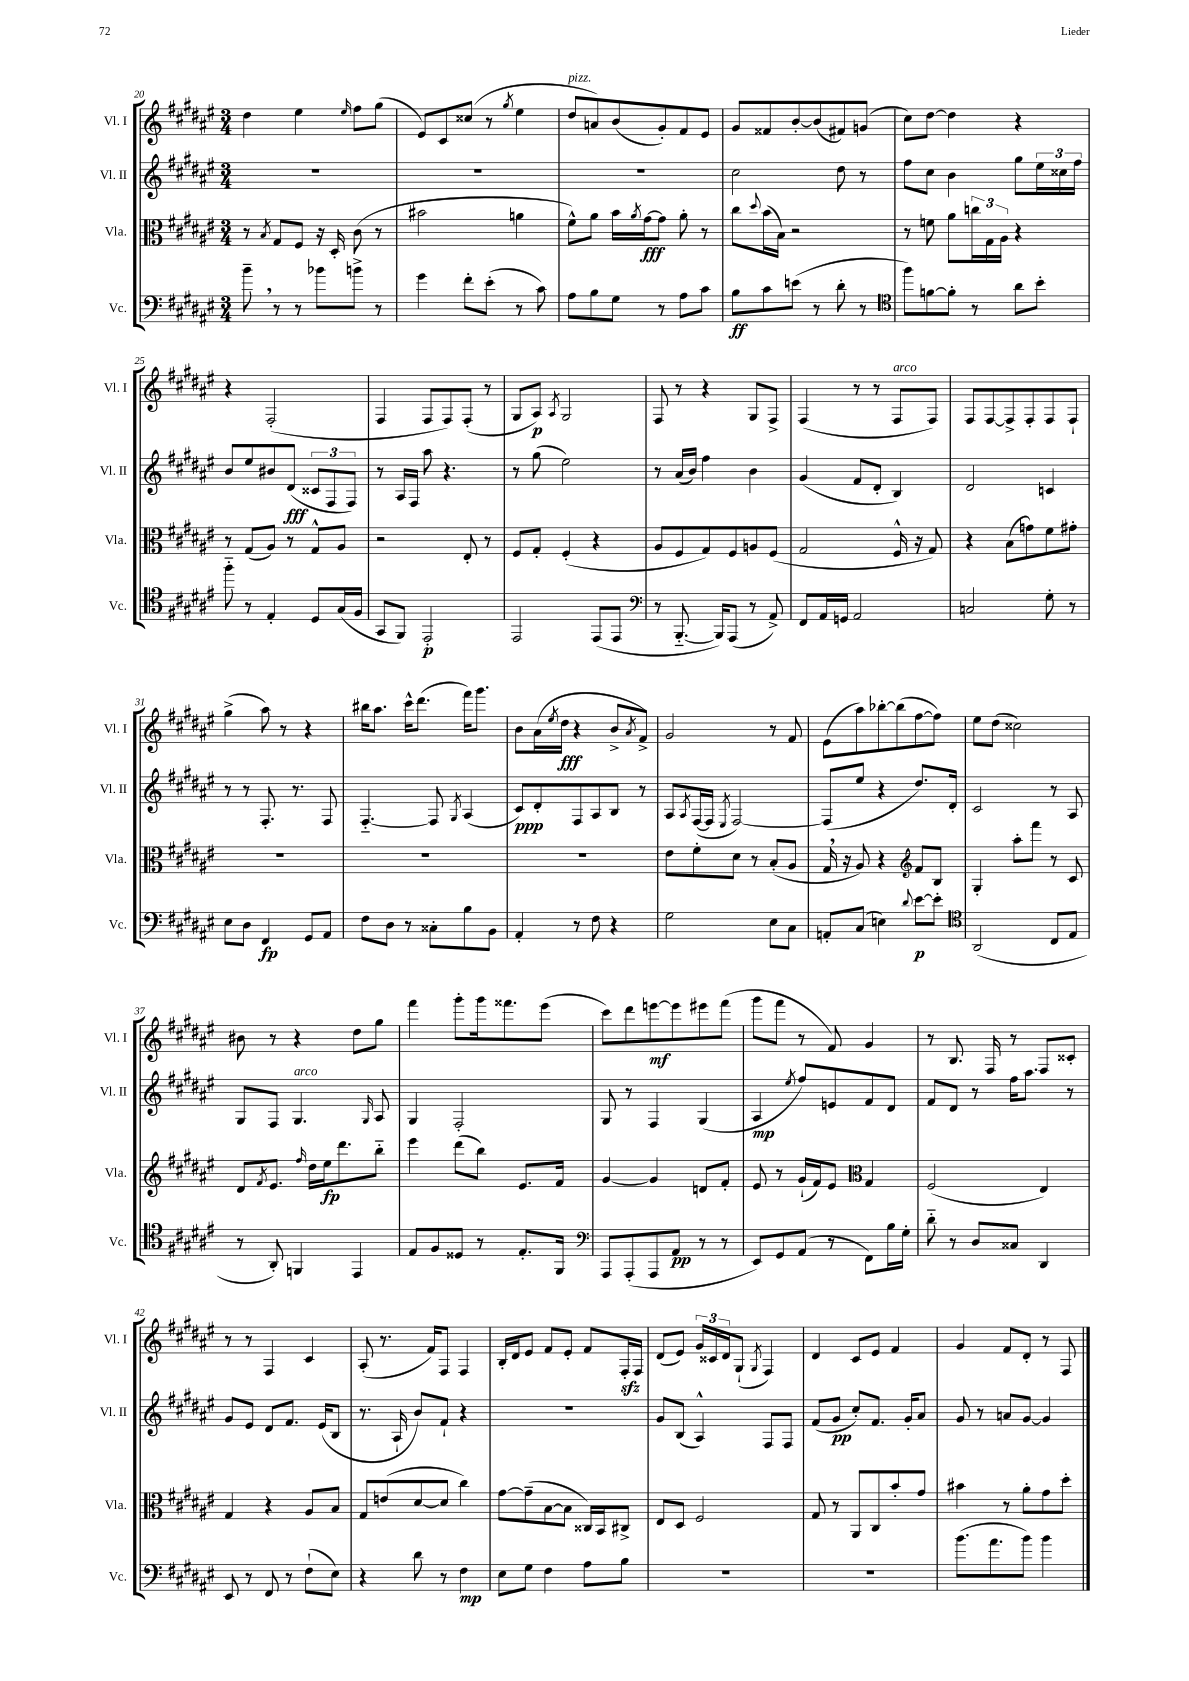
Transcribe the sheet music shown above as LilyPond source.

<<
\new StaffGroup <<
\new Staff = "s0" \with { instrumentName = "Vl. I" shortInstrumentName = "Vl. I" } {
    \clef treble \key fis \major \numericTimeSignature \time 3/4
    dis''4 eis''4 \grace { eis''16 } fis''8 gis''8( |
    eis'8) cis'8 cisis''8( r8 \acciaccatura { gis''8 } eis''4 |
    dis''8^\markup { \italic "pizz." } a'8) b'8( gis'8-.) fis'8 eis'8 |
    gis'8 fisis'8 b'8~-. b'8( fis'8) g'8( |
    cis''8) dis''8~ dis''4 r4 |
    r4 fis2-.( |
    fis4 fis8 fis8) fis8-.( r8 |
    gis8 ais8\p) \acciaccatura { ais8 } gis2 |
    fis8 r8 r4 gis8 fis8-> |
    fis4( r8 r8 fis8^\markup { \italic "arco" } fis8) |
    fis8 fis8~ fis8-> fis8-. fis8 fis8-! |
    gis''4->( ais''8) r8 r4 |
    bis''16 ais''8. cis'''16-^ dis'''8.( fis'''16) gis'''8. |
    b'8 ais'16( \acciaccatura { eis''8 } dis''16\fff r4 b'8-> \acciaccatura { ais'8 } fis'8->) |
    gis'2 r8 fis'8 |
    eis'8( ais''8) bes''8~-. bes''8( fis''8~ fis''8) |
    eis''8 dis''8( cisis''2) |
    bis'8 r8 r4 dis''8 gis''8 |
    fis'''4 gis'''8-. gis'''16 fisis'''8. eis'''8( |
    cis'''8) dis'''8 e'''8~\mf e'''8 eis'''8 fis'''8( |
    gis'''8 fis'''8 r8 fis'8) gis'4 |
    r8 b8. fis16 r8 fis8 cisis'8-. |
    r8 r8 fis4 cis'4 |
    ais8-.( r8. fis'16) fis8 fis4 |
    b16-. dis'16 eis'8 fis'8 eis'8-. fis'8 fis16-.\sfz fis16 |
    dis'8( eis'8) \tuplet 3/2 { gis'16 cisis'16 dis'16 } gis8-!( \acciaccatura { gis8 } fis4) |
    dis'4 cis'8 eis'8 fis'4 |
    gis'4 fis'8 dis'8-. r8 fis8 \bar "|." |
}
\new Staff = "s1" \with { instrumentName = "Vl. II" shortInstrumentName = "Vl. II" } {
    \clef treble \key fis \major \numericTimeSignature \time 3/4
    R2. |
    R2. |
    R2. |
    cis''2 dis''8 r8 |
    fis''8 cis''8 b'4 gis''8 \tuplet 3/2 { eis''16 cisis''16 fis''16 } |
    b'8 eis''8 bis'8 dis'8\fff( \tuplet 3/2 { cisis'8 fis8 fis8) } |
    r8 ais16 fis16 ais''8 r4. |
    r8 gis''8( eis''2) |
    r8 ais'16( b'16) fis''4 b'4 |
    gis'4( fis'8 dis'8-. b4) |
    dis'2 c'4 |
    r8 r8 fis8.-. r8. fis8 |
    fis4.~-_ fis8 \acciaccatura { gis8 } ais4( |
    cis'8\ppp) dis'8-. fis8 ais8 b8 r8 |
    ais8 \acciaccatura { ais8 } fis16~( fis16 \acciaccatura { eis8 } fis2~) |
    fis8( eis''8 r4 dis''8.) dis'16-. |
    cis'2 r8 ais8 |
    gis8 fis8 gis4.^\markup { \italic "arco" } \grace { gis16 } ais8 |
    gis4 fis2-. |
    gis8 r8 fis4 gis4( |
    ais4\mp \acciaccatura { eis''8 } fis''8) e'8 fis'8 dis'8 |
    fis'8 dis'8 r8 fis''16 ais''8. r8 |
    gis'8 eis'8 dis'8 fis'8. eis'16( b8 |
    r8. ais16-! b'8) fis'8-! r4 |
    R2. |
    gis'8 b8( ais4-^) fis8 fis8 |
    fis'8( gis'8\pp cis''8-.) fis'8. gis'16-. ais'8 |
    gis'8 r8 a'8 gis'8~ gis'4 \bar "|." |
}
\new Staff = "s2" \with { instrumentName = "Vla." shortInstrumentName = "Vla." } {
    \clef alto \key fis \major \numericTimeSignature \time 3/4
    r8 \acciaccatura { b8 } gis8 fis8 r16 dis16-. cis'8( r8 |
    bis'2 a'4 |
    fis'8-^) ais'8 b'16 \acciaccatura { ais'8 } gis'16~\fff gis'8 ais'8-. r8 |
    cis''8 \appoggiatura { dis''8 } b'16( b16) r2 |
    r8 f'8 ais'8 \tuplet 3/2 { c''16 gis16 ais16 } r4 |
    r8 gis8( ais8) r8 gis8-^ ais8 |
    r2 eis8-. r8 |
    fis8 gis8-. fis4-.( r4 |
    ais8 fis8 gis8) fis8 a8 fis8( |
    gis2 fis16-^ r16 gis8) |
    r4 b8( g'8) fis'8 gis'8-. |
    R2. |
    R2. |
    R2. |
    eis'8 fis'8-. dis'8 r8 b8-.( ais8 |
    gis16 \breathe r16 ais8) r4 \clef treble fis'8 b8 |
    gis4-. ais''8-. fis'''8 r8 cis'8 |
    dis'8 \acciaccatura { fis'8 } eis'8. \grace { fis''16 } dis''16 eis''16\fp dis'''8. b''8-_ |
    eis'''4 dis'''8( b''8) eis'8. fis'16 |
    gis'4~ gis'4 d'8 fis'8-. |
    eis'8 r8 gis'16-!( fis'16) eis'8 \clef alto gis4 |
    fis2( eis4) |
    gis4 r4 ais8 b8 |
    gis8 e'8( dis'8~ dis'8 cis''4) |
    gis'8~ gis'8--( b8~ b8 cisis16) b,16 cis8-> |
    eis8 dis8 fis2 |
    gis8 r8 ais,8 cis8 b'8-. gis'8 |
    bis'4 r8 ais'8-. gis'8 dis''8-. \bar "|." |
}
\new Staff = "s3" \with { instrumentName = "Vc." shortInstrumentName = "Vc." } {
    \clef bass \key fis \major \numericTimeSignature \time 3/4
    b'8-- \breathe r8 r8 bes'8 b'8-> r8 |
    gis'4 fis'8-. eis'8-.( r8 cis'8) |
    ais8 b8 gis8 r8 ais8 cis'8 |
    b8\ff cis'8 e'8( r8 dis'8-. r8 |
    \clef tenor fis''8) f'8~ f'8-. r8 ais'8 b'8-. |
    fis''8-_ r8 eis4-. dis8 gis16( fis16 |
    gis,8 fis,8) eis,2-.\p |
    eis,2 eis,8( eis,8 |
    \clef bass r8 b,,8.~-_ b,,16) ais,,8( r8 ais,8->) |
    fis,8 ais,16 g,16 ais,2 |
    c2 gis8-. r8 |
    eis8 dis8 fis,4\fp gis,8 ais,8 |
    fis8 dis8 r8 cisis8-. b8 b,8 |
    ais,4-. r8 fis8 r4 |
    gis2 eis8 cis8 |
    a,8-. cis8( e4) \appoggiatura { dis'8 } eis'8~\p eis'8-. |
    \clef tenor ais,2( cis8 eis8 |
    r8 ais,8-.) f,4 eis,4 |
    eis8 fis8 disis8 r8 eis8.-. fis,16 |
    \clef bass ais,,8 ais,,8-.( ais,,8 ais,8\pp r8 r8 |
    eis,8) gis,8 ais,8( r8 fis,8) b16 gis16-. |
    dis'8-_ r8 dis8 cisis8 dis,4 |
    eis,8 r8 fis,8 r8 fis8-!( eis8) |
    r4 dis'8 r8 fis4\mp |
    eis8 gis8 fis4 ais8 b8 |
    R2. |
    R2. |
    b'8.( ais'8. b'8) b'4 \bar "|." |
}
>>
>>
\layout { \context { \Score currentBarNumber = #20 } }
